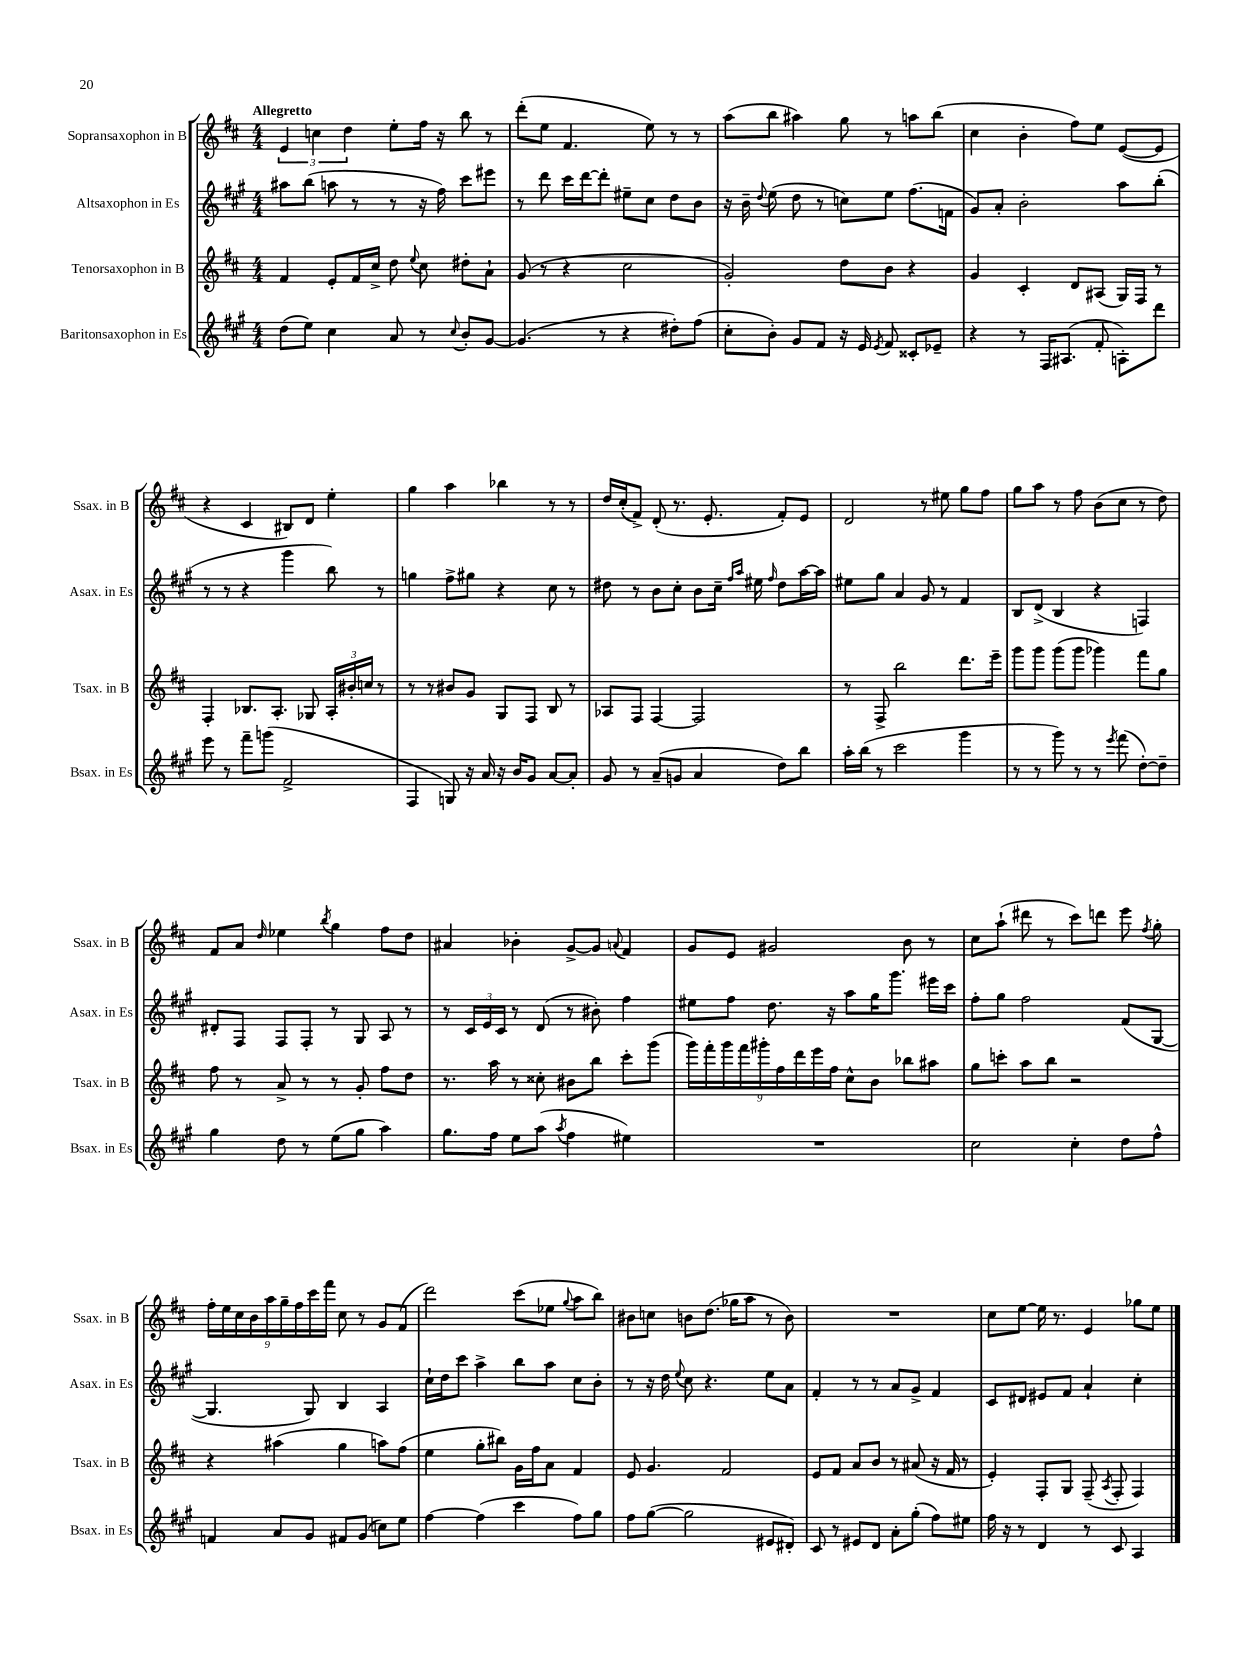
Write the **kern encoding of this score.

**kern	**kern	**kern	**kern
*staff4	*staff3	*staff2	*staff1
*clefG2	*clefG2	*clefG2	*clefG2
*k[f#c#g#]	*k[f#c#]	*k[f#c#g#]	*k[f#c#]
*M4/4	*M4/4	*M4/4	*M4/4
(8dd	4f#	8aa#	6e
8ee)	.	(8bb	.
.	.	.	6cc
4cc#	8e'	8aa	.
.	.	.	6dd
.	16f#	8r	.
.	16cc#^	.	.
8a	8dd	8r	8ee'
.	8qqee	.	.
8r	8cc#	16r	16ff#
.	.	16ff#)	16r
8qqcc#	.	.	.
8b'	8dd#'	8ccc#	8bb
[8g#	8a`	8eee#	8r
=	=	=	=
(4.g#]	(8g	8r	(8ddd'
.	8r	8ddd	8ee
.	4r	16ccc#	4.f#
.	.	[16ddd	.
8r	.	8ddd']	.
4r	2cc#	8ee#~	.
.	.	8cc#	8ee)
8dd#')	.	8dd	8r
(8ff#	.	8b	8r
=	=	=	=
8cc#'	2g')	16r	(8aa
.	.	16b~	.
.	.	8qqdd	.
8b')	.	(8ee	8bb
8g#	.	8dd	4aa#)
8f#	.	8r	.
16r	8dd	8cc)	8gg
16e	.	.	.
8qe	.	.	.
8f#	8b	8ee	8r
8c##'	4r	(8.ff#	8aa
8e-~	.	.	(8bb
.	.	16f	.
=	=	=	=
4r	4g	8g#)	4cc#
.	.	8a'	.
8r	4c#'	2b'	4b'
16F#	.	.	.
(8.A#	.	.	.
.	8d	.	8ff#)
8f#'	(8A#	.	8ee
8A')	16G)	8aa	([8e
.	16F#	.	.
8ddd	8r	(8bb'	8e]
=	=	=	=
8eee	4F#'	8r	4r
8r	.	8r	.
8fff#~	8.B-	4r	4c#
(8ggg	.	.	.
.	8.A'	.	.
2f#^	.	4ggg#	8B#)
.	8G-	.	8d
.	24A'	8bb)	4ee'
.	24b#'	.	.
.	24cc	.	.
.	8r	8r	.
=	=	=	=
4F#	8r	4gg	4gg
.	8r	.	.
8G)	8b#	8ff#^	4aa
16r	8g	8gg#	.
16a	.	.	.
16r	8G	4r	4bb-
16b	.	.	.
8g#	8F#	.	.
[8a	8B	8cc#	8r
8a']	8r	8r	8r
=	=	=	=
8g#	8A-	8dd#	16dd
.	.	.	(16cc#'
8r	8F#	8r	8f#^)
(8a~	[4F#	8b	(8d'
8g	.	8cc#'	8.r
4a	2F#]	8b	.
.	.	.	8.e'
.	.	16cc#~	.
.	.	16qqff#	.
.	.	16qqaa	.
.	.	16ee#	.
.	.	16qqff#	.
8dd)	.	8dd#	8f#')
8bb	.	[16aa	8e
.	.	16aa]	.
=	=	=	=
16aa'	8r	8ee#	2d
(16bb	.	.	.
8r	8F#^	8gg#	.
2ccc#	2bb	4a	.
.	.	8g#	8r
.	.	8r	8ee#
4ggg#	8.ddd	4f#	8gg
.	.	.	8ff#
.	16eee~	.	.
=	=	=	=
8r	8ggg	8B	8gg
8r	8ggg	(8d^	8aa
8ggg#)	(8ggg	4B	8r
8r	8ggg	.	8ff#
8r	4ggg-)	4r	(8b
8qeee	.	.	.
(8fff#	.	.	8cc#
[8dd')	8fff#	4F)	8r
8dd~]	8gg	.	8dd)
=	=	=	=
4gg#	8ff#	8d#'	8f#
.	8r	8F#	8a
.	.	.	16qqdd
8dd	8a^	8F#	4ee-
8r	8r	8F#'	.
.	.	.	8qbb
(8ee	8r	8r	4gg
8gg#	8g'	8G#	.
4aa)	8ff#	8A	8ff#
.	8dd	8r	8dd
=	=	=	=
8.gg#	8.r	8r	4a#
.	.	24c#	.
.	.	24e	.
16ff#	16aa	.	.
.	.	24c#	.
8ee	8r	8r	4b-'
(8aa	8cc##'	(8d	.
8qaa	.	.	.
4ff#	8b#	8r	[8g^
.	8bb	8b#')	8g]
.	.	.	8qqa
4ee#)	8ccc#'	4ff#	4f#
.	(8ggg	.	.
=	=	=	=
1r	18ggg)	8ee#	8g
.	18fff#'	.	.
.	18ggg	.	.
.	.	8ff#	8e
.	18fff#	.	.
.	18ggg#'	.	.
.	.	8.dd	2g#
.	18ff#	.	.
.	18ddd	.	.
.	18eee	.	.
.	.	16r	.
.	18ff#	.	.
.	8cc#^^	8aa	.
.	8b	16gg#	.
.	.	8.ggg#	.
.	8bb-	.	8b
.	8aa#	16eee#	8r
.	.	16ccc#	.
=	=	=	=
2cc#	8gg	8ff#'	8cc#
.	8ccc'	8gg#	(8aa`
.	8aa	2ff#	8ddd#
.	8bb	.	8r
4cc#'	2r	.	8ccc#)
.	.	.	8ddd
8dd	.	(8f#	8eee
.	.	.	8qff#
8ff#^^	.	[8G#	8gg'
=	=	=	=
4f	4r	4.G#]	18ff#'
.	.	.	18ee
.	.	.	18cc#
.	.	.	18b
.	.	.	18aa
8a	(4aa#	.	.
.	.	.	18gg~
.	.	.	18ff#
8g#	.	8G#)	.
.	.	.	18ccc#
.	.	.	18fff#
8f#	4gg	4B	8cc#
(8g#	.	.	8r
8cc)	8aa)	4A	8g
8ee	(8ff#	.	(8f#
=	=	=	=
[4ff#	4ee	16cc#`	2ddd)
.	.	16dd	.
.	.	8ccc#	.
(4ff#]	8gg'	4aa^	.
.	8bb#)	.	.
4ccc#	16g	8bb	(8ccc#
.	16ff#	.	.
.	8a	8aa	8ee-
.	.	.	8qqgg
8ff#)	4f#	8cc#	8aa
8gg#	.	8b'	8bb)
=	=	=	=
8ff#	8e	8r	8b#
([8gg#	4.g	16r	8cc
.	.	16dd	.
.	.	8qqee	.
2gg#]	.	8cc#	8b
.	.	4.r	(8.dd
.	2f#	.	.
.	.	.	16gg-
.	.	.	8aa
8e#	.	8ee	8r
8d#')	.	8a	8b)
=	=	=	=
8c#	8e	4f#'	1r
8r	8f#	.	.
8e#	8a	8r	.
8d	8b	8r	.
8a'	8r	8a	.
(8gg#'	(8a#	8g#^	.
8ff#)	16r	4f#	.
.	16f#	.	.
8ee#	8r	.	.
=	=	=	=
16ff#	4e')	8c#	8cc#
16r	.	.	.
8r	.	8d#	[8ee
4d	8F#'	8e#	16ee]
.	.	.	8.r
.	8G	8f#	.
8r	(8F#~	4a`	4e
.	8qA	.	.
8c#	8F#'	.	.
4A	4F#)	4cc#'	8gg-
.	.	.	8ee
==	==	==	==
*-	*-	*-	*-
